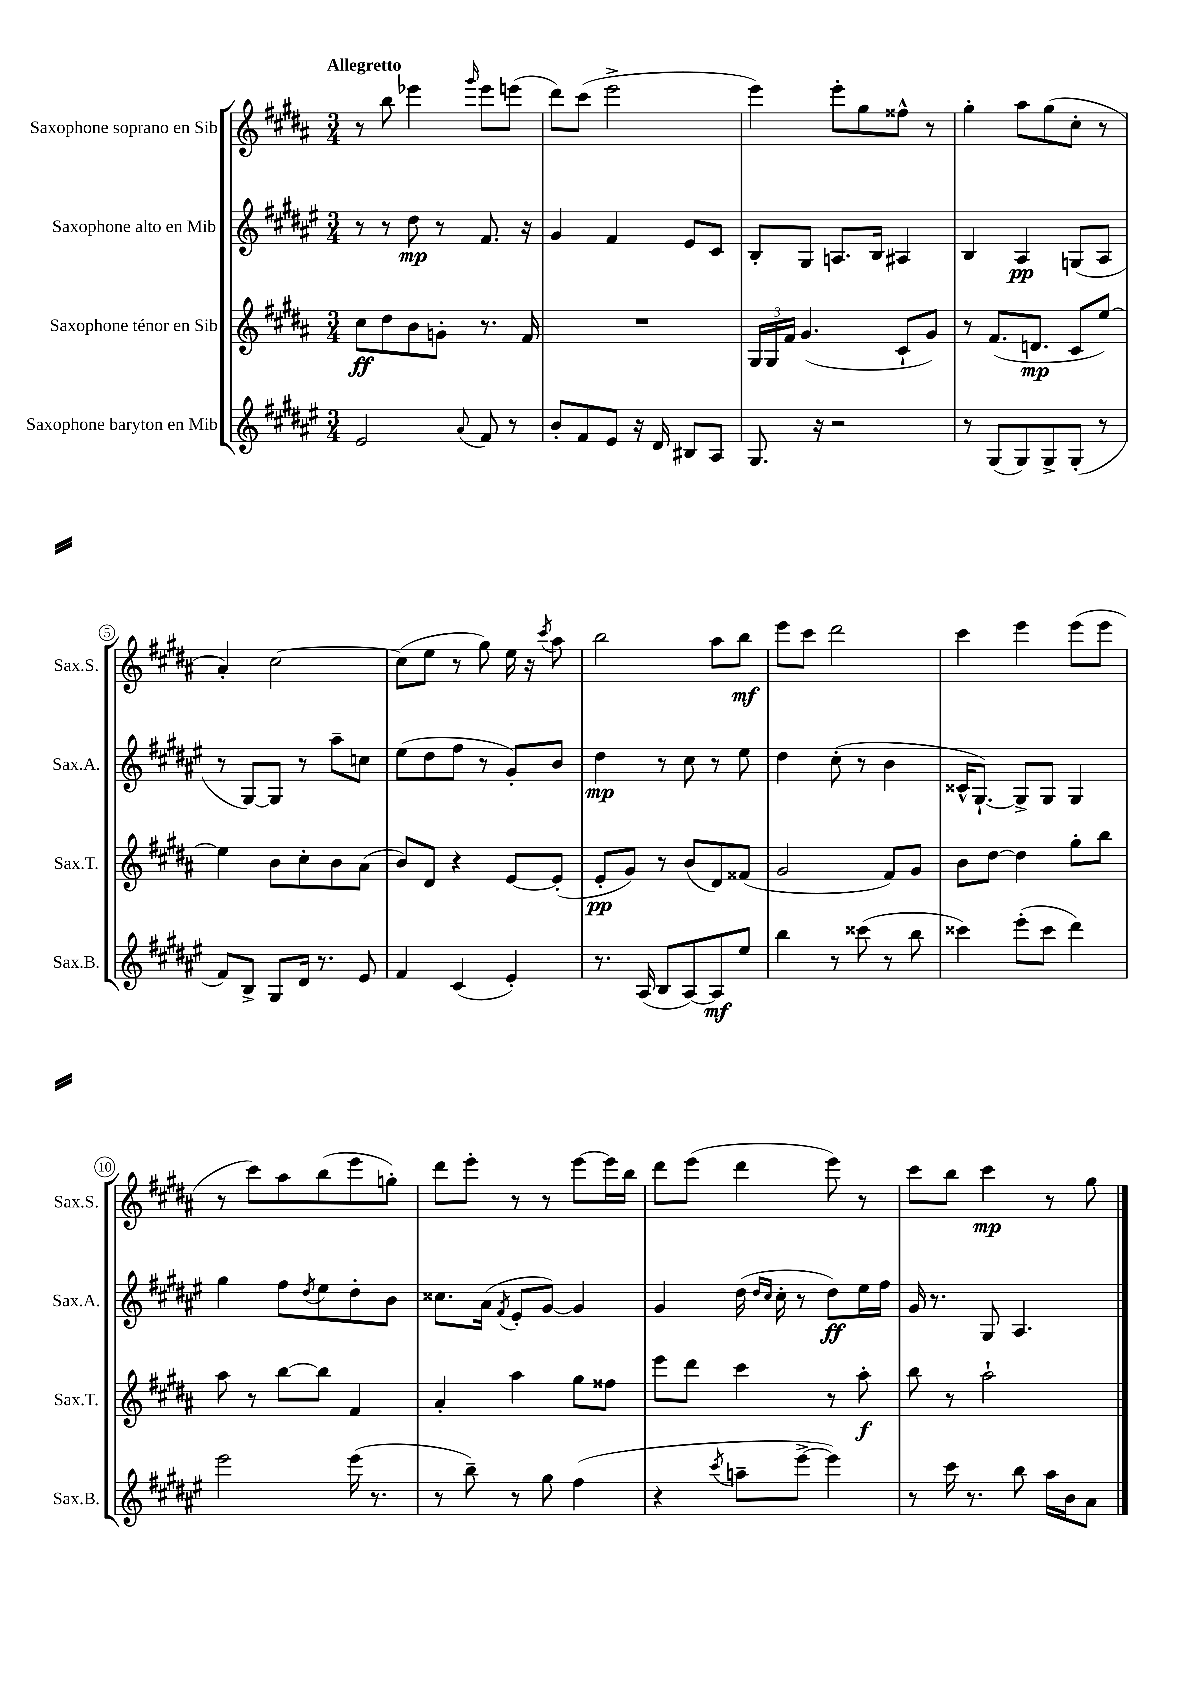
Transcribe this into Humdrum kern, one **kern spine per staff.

**kern	**dynam	**kern	**dynam	**kern	**dynam	**kern	**dynam
*part4	*part4	*part3	*part3	*part2	*part2	*part1	*part1
*staff4	*staff4	*staff3	*staff3	*staff2	*staff2	*staff1	*staff1
*I"Saxophone baryton en Mib	*	*I"Saxophone ténor en Sib	*	*I"Saxophone alto en Mib	*	*I"Saxophone soprano en Sib	*
*I'Sax.B.	*	*I'Sax.T.	*	*I'Sax.A.	*	*I'Sax.S.	*
*clefG2	*	*clefG2	*	*clefG2	*	*clefG2	*
*k[f#c#g#d#a#e#]	*	*k[f#c#g#d#a#]	*	*k[f#c#g#d#a#e#]	*	*k[f#c#g#d#a#]	*
*M3/4	*	*M3/4	*	*M3/4	*	*M3/4	*
=1	=1	=1	=1	=1	=1	=1	=1
!	!	!	!	!	!	!LO:TX:a:B:t=Allegretto	!
2e#/	.	8cc#\L	ff	8r	.	8r	.
.	.	8dd#\	.	8r	.	8bb\	.
.	.	8b\	.	8dd#\	mp	4eee-X\	.
.	.	8gn'\J	.	8r	.	.	.
8qqa#/	.	.	.	.	.	16qqggg#/	.
8f#/	.	8.r	.	8.f#/	.	8eee-\L	.
8r	.	.	.	.	.	(8eeen\J	.
.	.	16f#/	.	16r	.	.	.
=2	=2	=2	=2	=2	=2	=2	=2
8b'/L	.	2.r	.	4g#/	.	8ddd#\L)	.
8f#/	.	.	.	.	.	(8ccc#\J	.
8e#/J	.	.	.	4f#/	.	2eee^\	.
16r	.	.	.	.	.	.	.
16d#/	.	.	.	.	.	.	.
8B#X/L	.	.	.	8e#/L	.	.	.
8A#/J	.	.	.	8c#/J	.	.	.
=3	=3	=3	=3	=3	=3	=3	=3
8.G#/	.	24G#/LL	.	8B'/L	.	4eee\)	.
.	.	24G#/	.	.	.	.	.
.	.	24f#/JJ	.	.	.	.	.
.	.	(4.g#/	.	8G#/J	.	.	.
16r	.	.	.	.	.	.	.
2r	.	.	.	8.An/L	.	8eee'\L	.
.	.	.	.	.	.	8gg#\	.
.	.	.	.	16B/Jk	.	.	.
.	.	8c#`/L	.	4A#X/	.	8ff##X^^\J	.
.	.	8g#/J)	.	.	.	8r	.
=4	=4	=4	=4	=4	=4	=4	=4
8r	.	8r	.	4B/	.	4gg#'\	.
(8G#/L	.	(8.f#/L	.	.	.	.	.
8G#/)	.	.	.	4A#/	pp	8aa#\L	.
.	.	8.dn/J	mp	.	.	.	.
8G#^/	.	.	.	.	.	(8gg#\	.
(8G#'/J	.	8c#/L	.	(8Gn/L	.	8cc#'\J	.
8r	.	[8ee/J)	.	8A#/J	.	8r	.
!!LO:LB:g=z
=5	=5	=5	=5	=5	=5	=5	=5
8f#/L)	.	4ee\]	.	8r	.	4a#'/)	.
8B^/J	.	.	.	[8G#/L)	.	.	.
8G#/L	.	8b\L	.	8G#/J]	.	[2cc#\	.
16d#/Jk	.	8cc#'\	.	8r	.	.	.
8.r	.	.	.	.	.	.	.
.	.	8b\	.	8aa#~\L	.	.	.
8e#/	.	(8a#\J	.	8ccn\J	.	.	.
=6	=6	=6	=6	=6	=6	=6	=6
4f#/	.	8b/L)	.	(8ee#\L	.	(8cc#\L]	.
.	.	8d#/J	.	8dd#\	.	8ee\J	.
(4c#/	.	4r	.	8ff#\J	.	8r	.
.	.	.	.	8r	.	8gg#\)	.
4e#'/)	.	[8e/L	.	8g#'/L)	.	16ee\	.
.	.	.	.	.	.	16r	.
.	.	.	.	.	.	8qccc#/	.
.	.	(8e'/J]	.	8b/J	.	8aa#\	.
=7	=7	=7	=7	=7	=7	=7	=7
8.r	.	8e'/L	pp	4dd#\	mp	2bb\	.
.	.	8g#/J)	.	.	.	.	.
(16A#/	.	.	.	.	.	.	.
8B/L	.	8r	.	8r	.	.	.
[8A#/)	.	(8b/L	.	8cc#\	.	.	.
8A#/]	mf	8d#/)	.	8r	.	8aa#\L	.
8ee#/J	.	(8f##X/J	.	8ee#\	.	8bb\J	mf
=8	=8	=8	=8	=8	=8	=8	=8
4bb\	.	2g#/	.	4dd#\	.	8eee\L	.
.	.	.	.	.	.	8ccc#\J	.
8r	.	.	.	(8cc#'\	.	2ddd#\	.
(8ccc##X\	.	.	.	8r	.	.	.
8r	.	8f#/L)	.	4b\	.	.	.
8bb\	.	8g#/J	.	.	.	.	.
=9	=9	=9	=9	=9	=9	=9	=9
4ccc##X\)	.	8b\L	.	16c##X^^/KL	.	4ccc#\	.
.	.	.	.	[8.G#`/J)	.	.	.
.	.	[8dd#\J	.	.	.	.	.
(8eee#'\L	.	4dd#\]	.	8G#^/L]	.	4eee\	.
8ccc##\J	.	.	.	8G#/J	.	.	.
4ddd#\)	.	8gg#'\L	.	4G#/	.	(8eee\L	.
.	.	8bb\J	.	.	.	8eee\J	.
!!LO:LB:g=z
=10	=10	=10	=10	=10	=10	=10	=10
2eee#\	.	8aa#\	.	4gg#\	.	8r	.
.	.	8r	.	.	.	8ccc#\L)	.
.	.	[8bb\L	.	8ff#\L	.	8aa#\	.
.	.	.	.	8qdd#/	.	.	.
.	.	8bb\J]	.	8ee#\	.	(8bb\	.
(16eee#\	.	4f#/	.	8dd#'\	.	8eee\	.
8.r	.	.	.	.	.	.	.
.	.	.	.	8b\J	.	8ggn'\J)	.
=11	=11	=11	=11	=11	=11	=11	=11
8r	.	4a#'/	.	8.cc##X\L	.	8ddd#\L	.
8bb~\)	.	.	.	.	.	8eee'\J	.
.	.	.	.	(16a#\Jk	.	.	.
.	.	.	.	8qf#/	.	.	.
8r	.	4aa#\	.	8e#'/L	.	8r	.
8gg#\	.	.	.	[8g#/J)	.	8r	.
(4ff#\	.	8gg#\L	.	4g#/]	.	[8eee\L	.
.	.	8ff##X\J	.	.	.	16eee\L]	.
.	.	.	.	.	.	16bb\JJ	.
=12	=12	=12	=12	=12	=12	=12	=12
4r	.	8eee\L	.	4g#/	.	8ddd#\L	.
.	.	8ddd#\J	.	.	.	(8eee\J	.
8qccc#/	.	.	.	.	.	.	.
8aan~\L	.	4ccc#\	.	(16dd#\	.	4ddd#\	.
.	.	.	.	16qqdd#/LL	.	.	.
.	.	.	.	16qqcc#/JJ	.	.	.
.	.	.	.	16cc#'\	.	.	.
[8eee#^\J	.	.	.	8r	.	.	.
4eee#\])	.	8r	.	8dd#\L)	ff	8eee\)	.
.	.	8aa#'\	f	16ee#\L	.	8r	.
.	.	.	.	16ff#\JJ	.	.	.
=13	=13	=13	=13	=13	=13	=13	=13
8r	.	8bb\	.	16g#/	.	8ccc#\L	.
.	.	.	.	8.r	.	.	.
16ccc#\	.	8r	.	.	.	8bb\J	.
8.r	.	.	.	.	.	.	.
.	.	2aa#`\	.	8G#/	.	4ccc#\	mp
8bb\	.	.	.	4.A#/	.	.	.
16aa#\LL	.	.	.	.	.	8r	.
16b\J	.	.	.	.	.	.	.
8a#\J	.	.	.	.	.	8gg#\	.
==	==	==	==	==	==	==	==
*-	*-	*-	*-	*-	*-	*-	*-
